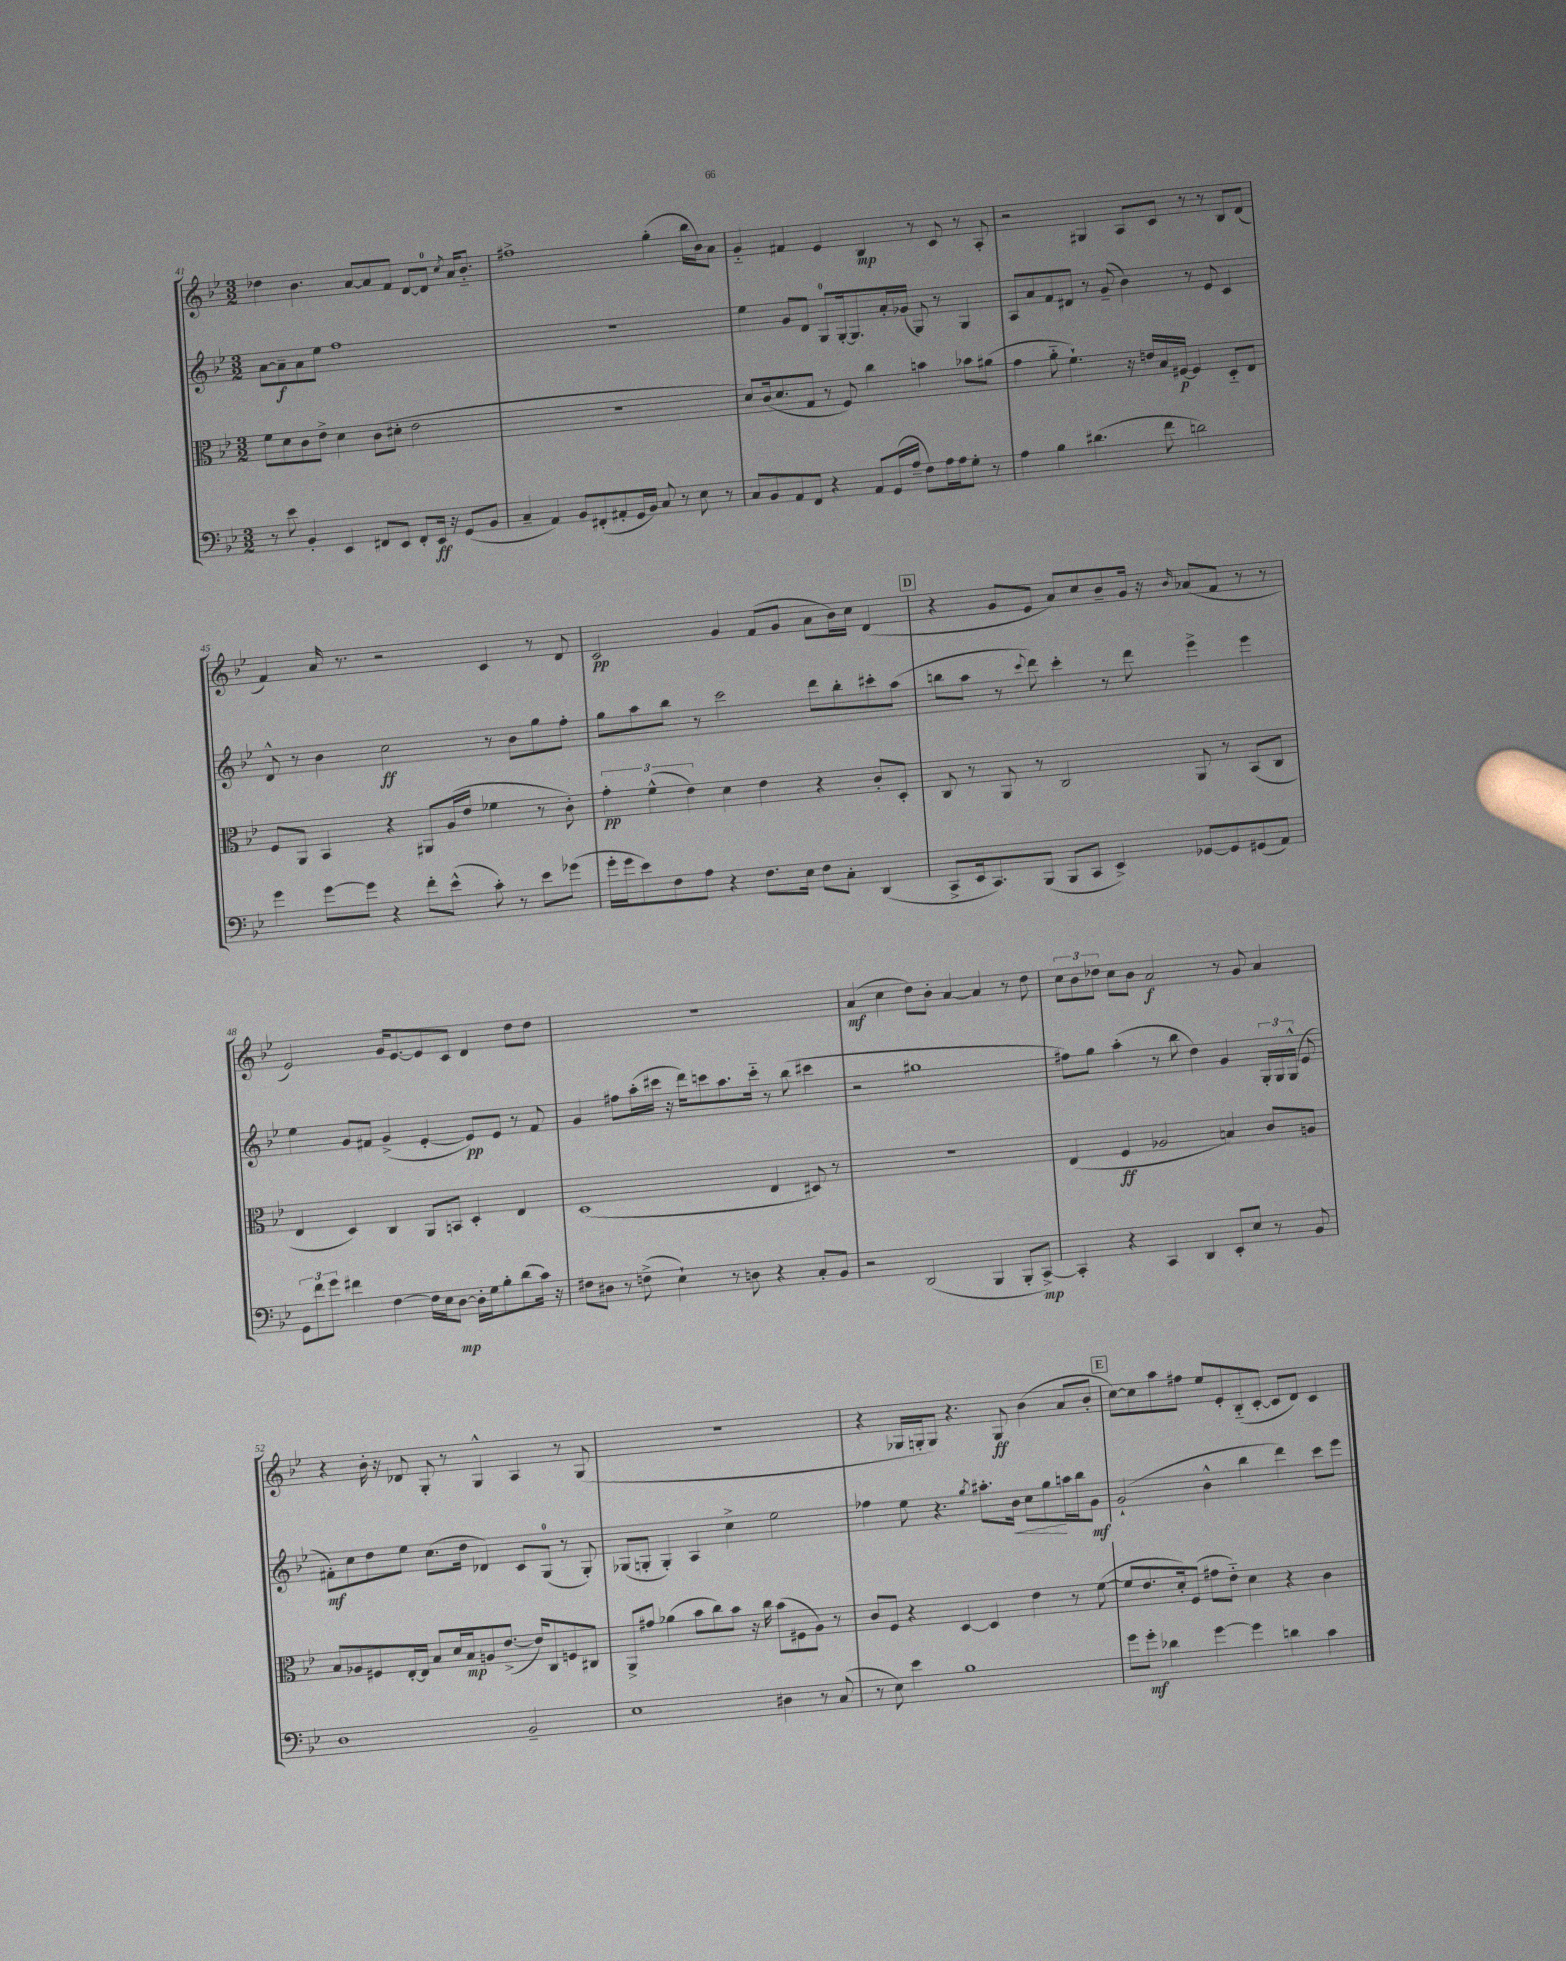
<<
\new StaffGroup <<
\new Staff = "s0" {
    \clef treble \key bes \major \numericTimeSignature \time 3/2
    \autoBeamOff des''4 bes'4. a'8[~ a'8 f'8] d'8[~ d'8]-0 \acciaccatura { c''8 } a'16[ bes'8.]-_ |
    fis''1-> g''4-.( bes''16[ bes'16) a'8] |
    g'4-_ fis'4 ees'4 bes4\mp r8 c'8 r8 a8-. |
    r2 gis4 a8[ c'8] r8 r8 bes8[ d'8]( |
    f'4) a'16 r8. r2 c'4 r8 d'8 |
    c'2\pp g'4 f'8[( g'8] a'8[ bes'16) c''16] d'4( |
    \mark \markup { \box "D" } r4 g'8[ ees'8] a'8[) c''8 bes'8-- g'16] r16 \grace { bes'16 } aes'8[( f'8] r8 r8 |
    ees'2) g'16[ ees'8.~ ees'8 c'8] d'4 d''8[ d''8] |
    R1. |
    a'4\mf( c''4 d''8[) bes'8]-. a'4~ a'4 r8 d''8 |
    \tuplet 3/2 { c''8[ bes'8 des''8] } c''8[ bes'8] a'2\f r8 g'8 a'4 |
    r4 bes'16-. r16 des'8 g8-. r8 g4-^ a4 r8 g8( |
    R1. |
    r4 ges16[ g16-. g8]) r4. g8\ff bes'4( a'8[ bes'8]-. |
    \mark \markup { \box "E" } c''8[~) c''8 a''8 fis''8] ees''8[ ees'8-. bes8-_( c'8]~-. c'8[ d'8]) c'4 \bar "|." |
}
\new Staff = "s1" {
    \clef treble \key bes \major \numericTimeSignature \time 3/2
    \autoBeamOff a'8[~ a'8--\f a'8 ees''8] f''1 |
    R1. |
    ees''4 g'8[ d'8] g8[-0 g16~-. g8. a'16-. ges'16]( g8) r8 g4 |
    a8[ a'8 f'8 dis'8] r8 g'8--( bes'4) r8 ees'8 c'4 |
    d'8-^ r8 bes'4 c''2\ff r8 bes'8[ g''8 f''8]-. |
    g''8[ a''8 bes''8] r8 c'''2 d'''8[ bes''8-. cis'''8-. a''8]( |
    \mark \markup { \box "D" } b''8[ a''8] r8 \appoggiatura { c'''8 } d'''8) c'''4-. r8 d'''8 ees'''4-> ees'''4 |
    ees''4 g'8[ fis'8] g'4->( ees'4~-. ees'8[\pp) ees'8] r8 fis'8 |
    g'4 fis''8[ a''16-.( cis'''16] r16 d'''16[) c'''8 a''8. c'''16]-_ r8 bes''8( cis'''4 |
    r2 gis''1 |
    fis''8[) g''8] a''4-.( r8 bes''8 d''4) g'4 \tuplet 3/2 { g16[-. g16 g16]-^( } ees'8 |
    fis'8[-.\mf) c''8 d''8 ees''8] c''8.[( d''16] des'4) c'8[ g8]-0( r8 g8-.) |
    ges8[( g8]-. g4-.) a4 c''4-> ees''2 |
    fes''4 ees''8 r4. \acciaccatura { g''8 } ais''8.[-. bes'16]\< c''8[ g''8\! a''16 bes''16 g'8]\mf |
    \mark \markup { \box "E" } g'2-!( bes'4-^ bes''4 d'''4) c'''8[ ees'''8] \bar "|." |
}
\new Staff = "s2" {
    \clef alto \key bes \major \numericTimeSignature \time 3/2
    \autoBeamOff f'8[ d'8 c'8 ees'8]-> d'4 c'8[( dis'8]-. ees'2 |
    R1. |
    d'8[) c'16( d'8. g8] r8 f8) c''4 b'4 bes'8[ ais'8]( |
    g'4 a'8-_ f'4.-!) r16 e'16[ bes16 fis16]~\p fis4 d8[-_ ees8] |
    f8[ a,8] bes,4 r4 ais,8[ a16( ees'16] fes'4 r8 c'8-.) |
    \tuplet 3/2 { g'4-.\pp f'4-^( ees'4) } d'4 ees'4 r4 c'8[-. d8]-. |
    \mark \markup { \box "D" } c8 r8 a,8 r8 c2 a,8 r8 bes,8[( c8] |
    ees4 d4) c4 a,8[ b,8] d4-. ees4 |
    d1( ees4 dis8) r8 |
    R1. |
    ees4( f4\ff aes2 b4) c'8[ a8] |
    bes8[ aes8 fis8 ees16~-. ees16] bes8[ d'16 bes16\mp a8 ees'8.]~->( ees'16[) c8 f8 cis8] |
    a,8[-> gis'8] aes'4( bes'8[ c''8) bes'8] r16 c''16 bes'8[( fis8 a8]) r8 |
    c'8[ f8] r4 d4~ d4 ees'4 r8 f'8~( |
    \mark \markup { \box "E" } f'8[ ees'8. d'16-.) f8]( gis'8[ ees'8]-_) d'4 r4 c'4 \bar "|." |
}
\new Staff = "s3" {
    \clef bass \key bes \major \numericTimeSignature \time 3/2
    \autoBeamOff r8 ees'8 bes,4-. ees,4 fis,8[ ees,8] fis,8[-. ees,16]\ff r16 g,8[( bes,8] |
    c4-- a,4) bes,8[ fis,8-.( ais,8-. g,16 bes,16]) c8 r8 ees8 r8 |
    c8[ bes,8 a,8 f,8] r4 a,8[ g,16( a16]-- f8[) a16 a16 g8]-. r8 |
    a4 bes4 dis'4.( f'8 d'2) |
    g'4 g'8[~ g'8] r4 f'8[-. ees'8]-^( c'8-.) r8 ees'8[ ges'8]( |
    g'16[-. g'16 ees'8) f8 a8] r4 f8.[ ees16] f8[ c8]-. d,4( |
    \mark \markup { \box "D" } c,8[-> ees,16 c,8.) bes,,8]( bes,,8[ c,8] ees,4->) ges,8[~ ges,8 gis,8( a,8]) |
    \tuplet 3/2 { g,8[ f'8 g'8] } fis'4 f4~ f16[ ees16 d8]~\mp d16[-. g16 bes8-. d'8( c'16]) r16 |
    fis8[ dis8] r8 f8->( ees4-!) r8 d8 r4 c8[-. bes,8] |
    r2 d,2( bes,,4 bes,,8[-. c,8]~->\mp) |
    c,4-. r4 c,4 d,4 ees,8[-. ees8] r8 bes,8 |
    d1 bes,2-- |
    ees1 dis4 r8 c8( |
    r8 ees8) ees'4 bes1 |
    \mark \markup { \box "E" } g'8[ g'8]-.\mf des'4 g'4~ g'4 d'4 c'4 \bar "|." |
}
>>
>>
\layout { \context { \Score currentBarNumber = #41 } }
